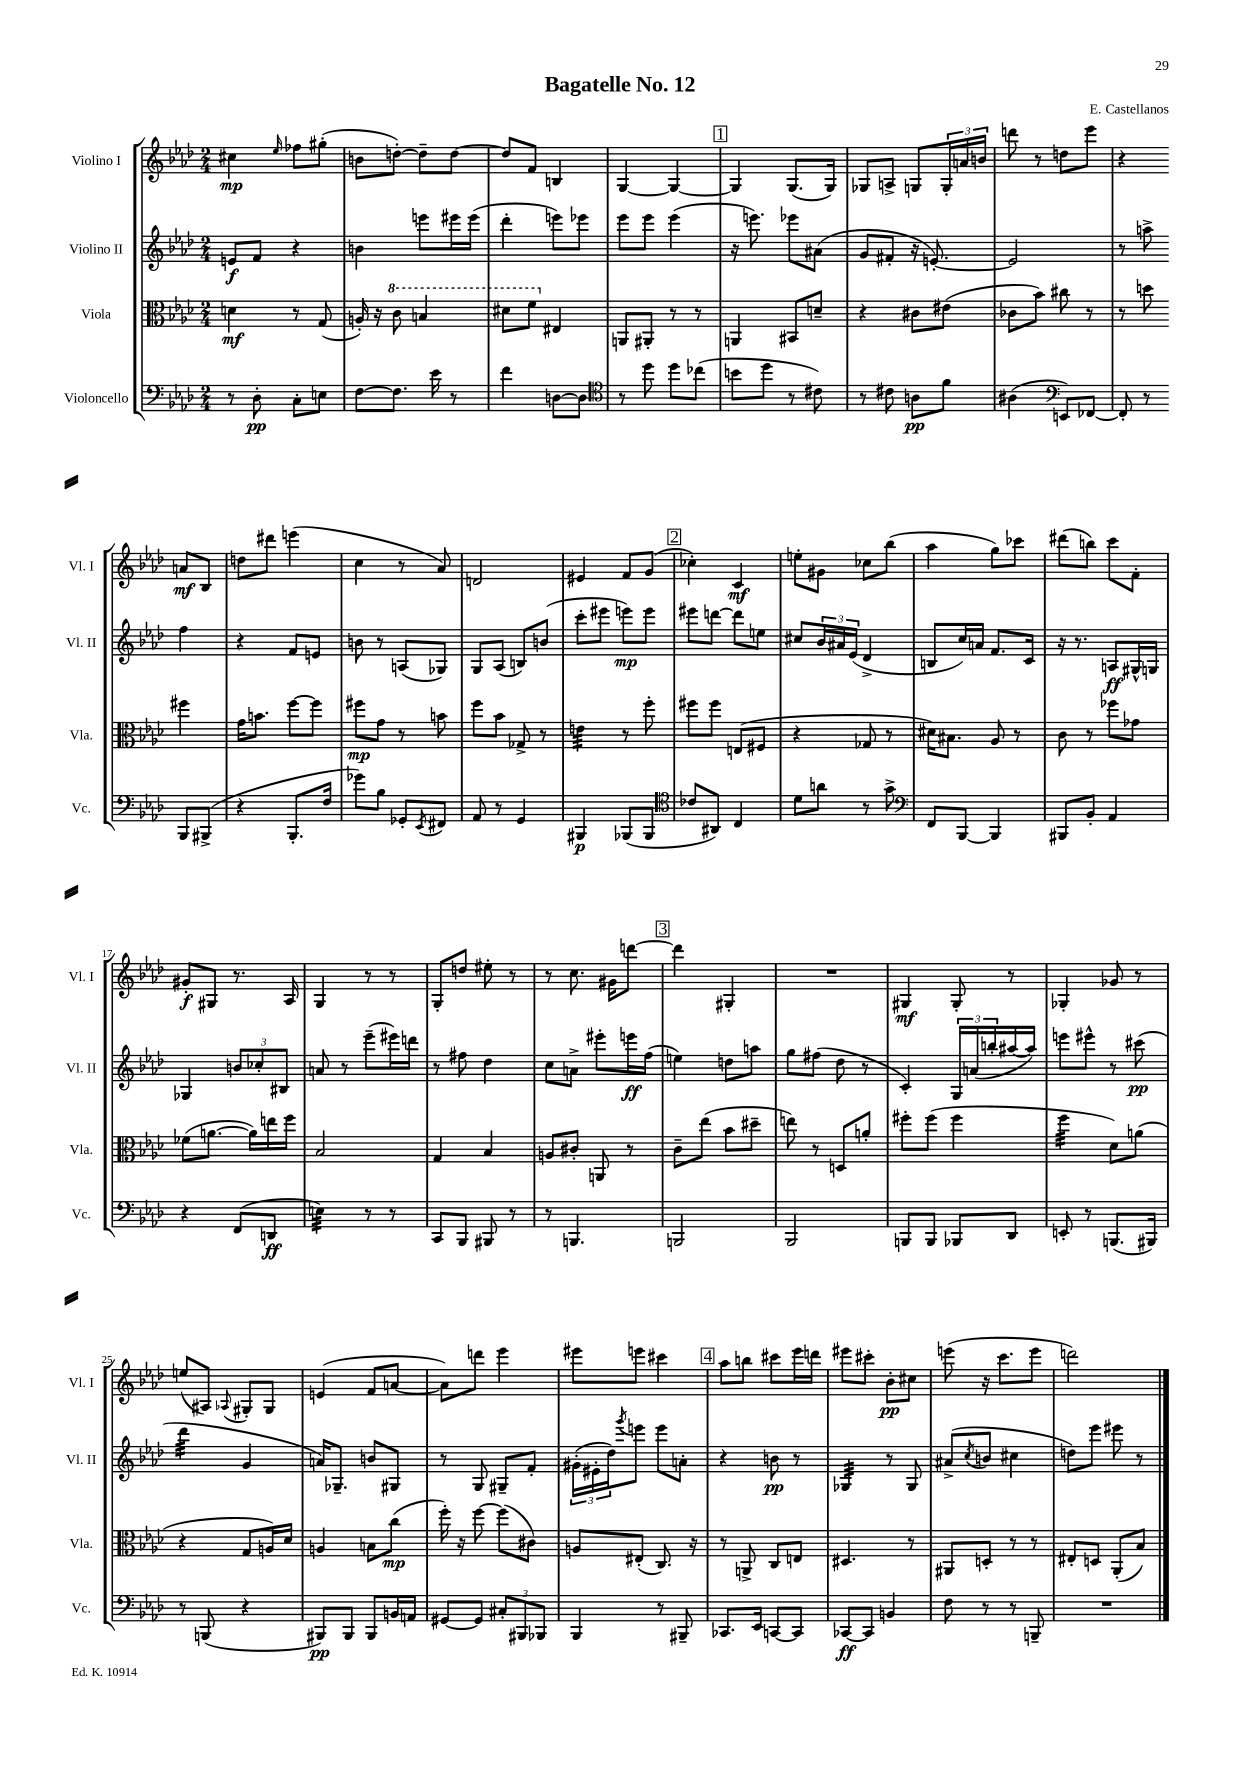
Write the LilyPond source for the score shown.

\header { title = "Bagatelle No. 12" composer = "E. Castellanos" }
<<
\new StaffGroup <<
\new Staff = "s0" \with { instrumentName = "Violino I" shortInstrumentName = "Vl. I" } {
    \clef treble \key aes \major \numericTimeSignature \time 2/4
    cis''4\mp \grace { ees''16 } fes''8 gis''8-.( |
    b'8 d''8~-.) d''8-- d''8~ |
    d''8 f'8 b4 |
    g4~ g4~ |
    \mark \markup { \box "1" } g4 g8.( g16) |
    ges8 a8-> g8 \tuplet 3/2 { g16-. a'16 b'16 } |
    d'''8 r8 d''8 ees'''8 |
    r4 a'8\mf bes8 |
    d''8 dis'''8 e'''4( |
    c''4 r8 aes'8) |
    d'2 |
    eis'4 f'8 g'8( |
    \mark \markup { \box "2" } ces''4-.) c'4\mf |
    e''8-. gis'8 ces''8 bes''8( |
    aes''4 g''8) ces'''8 |
    dis'''8( b''8) c'''8 f'8-. |
    gis'8-.\f gis8 r8. aes16 |
    g4 r8 r8 |
    g8-. d''8 eis''8-. r8 |
    r8 c''8. gis'16 d'''8~ |
    \mark \markup { \box "3" } d'''4 gis4-. |
    R2 |
    gis4\mf gis8-. r8 |
    ges4-. ges'8 r8 |
    e''8( ais8) \appoggiatura { aes8 } gis8-. gis8 |
    e'4( f'8 a'8~ |
    a'8) d'''8 ees'''4 |
    eis'''8 e'''8 cis'''4 |
    \mark \markup { \box "4" } aes''8 b''8 cis'''8 ees'''16 d'''16 |
    eis'''8 cis'''8-. bes'8-.\pp cis''8 |
    e'''8( r16 c'''8. e'''8 |
    d'''2) \bar "|." |
}
\new Staff = "s1" \with { instrumentName = "Violino II" shortInstrumentName = "Vl. II" } {
    \clef treble \key aes \major \numericTimeSignature \time 2/4
    e'8\f f'8 r4 |
    b'4 e'''8 eis'''16 eis'''16( |
    des'''4-. e'''8) ees'''8 |
    ees'''8 ees'''8 ees'''4( |
    \mark \markup { \box "1" } r16 e'''8.) ees'''8 ais'8( |
    g'8 fis'8-. r16 e'8.~-.) |
    e'2 |
    r8 a''8-> f''4 |
    r4 f'8 e'8 |
    b'8 r8 a8( ges8) |
    g8 aes8( b8) b'8( |
    c'''8-. eis'''8 e'''8\mp) e'''8 |
    \mark \markup { \box "2" } eis'''8 d'''8~ d'''8 e''8 |
    cis''8 \tuplet 3/2 { bes'16 ais'16 ees'16( } des'4-> |
    b8 c''16) a'16 f'8. c'16 |
    r16 r8. a8\ff gis16-^ g16 |
    ges4 \tuplet 3/2 { b'8 ces''8-. bis8 } |
    a'8 r8 ees'''8--( eis'''16) d'''16 |
    r8 fis''8 des''4 |
    c''8 a'8-> eis'''8-. e'''16\ff f''16( |
    \mark \markup { \box "3" } e''4) d''8 a''8 |
    g''8 fis''8( des''8 r8 |
    c'4-.) \tuplet 3/2 { g16 a'16( b''16-. } ais''16~ ais''16) |
    e'''8 eis'''8-^ r8 cis'''8\pp( |
    des'''4:32 g'4 |
    a'16) ges8.-- b'8 gis8 |
    r8 g8 gis8-- f'8-. |
    \tuplet 3/2 { gis'16-.( eis'16-. des''16) } \acciaccatura { g'''8 } e'''8 e'''8 a'8-. |
    \mark \markup { \box "4" } r4 b'8\pp r8 |
    ges4:32 r8 ges8 |
    ais'8->( \acciaccatura { c''8 } b'8 cis''4 |
    d''8) ees'''8 eis'''8 r8 \bar "|." |
}
\new Staff = "s2" \with { instrumentName = "Viola" shortInstrumentName = "Vla." } {
    \clef alto \key aes \major \numericTimeSignature \time 2/4
    d'4\mf r8 g8( |
    a16-.) r16 \ottava #1 c''8 b'4 |
    dis''8 f''8 \ottava #0 eis4 |
    a,8 ais,8-. r8 r8 |
    \mark \markup { \box "1" } a,4 bis,8 d'8-- |
    r4 cis'8 eis'8( |
    ces'8 bes'8) cis''8 r8 |
    r8 d''8 fis''4 |
    g'16 b'8. f''8~ f''8 |
    fis''8\mp g'8 r8 b'8 |
    f''8 bes'8 ges8-> r8 |
    e'4:32 r8 f''8-. |
    \mark \markup { \box "2" } fis''8 fis''8 e8( fis8 |
    r4 ges8 r8 |
    dis'16) bis8. aes8 r8 |
    c'8 r8 fes''8 ges'8 |
    fes'8( a'8.~ a'16) e''16 f''16 |
    bes2 |
    g4 bes4 |
    a8 cis'8-. a,8 r8 |
    \mark \markup { \box "3" } c'8-- ees''8( bes'8 dis''8-- |
    e''8) r8 d8 a'8-. |
    fis''8-. fis''8( fis''4 |
    f''4:32 des'8) a'8( |
    r4 g8 a16) des'16 |
    a4 b8 c''8\mp( |
    f''16-.) r16 f''8~ f''8( cis'8) |
    a8 eis8-.( c8.) r16 |
    \mark \markup { \box "4" } r8 a,8-> c8 e8 |
    dis4. r8 |
    ais,8 d8-. r8 r8 |
    eis8-. d8 aes,8-.( bes8) \bar "|." |
}
\new Staff = "s3" \with { instrumentName = "Violoncello" shortInstrumentName = "Vc." } {
    \clef bass \key aes \major \numericTimeSignature \time 2/4
    r8 des8-.\pp c8-. e8 |
    f8~ f8. ees'16 r8 |
    f'4 d8~ d8 |
    \clef tenor r8 des''8 des''8 ces''8( |
    \mark \markup { \box "1" } b'8 des''8 r8 cis'8) |
    r8 cis'8 a8\pp f'8 |
    ais4( \clef bass e,8) fes,8~ |
    fes,8-. r8 bes,,8 bis,,8->( |
    r4 bes,,8.-. f16 |
    ges'8) bes8 ges,8-. \acciaccatura { ees,8 } fis,8 |
    aes,8 r8 g,4 |
    bis,,4\p bes,,8( bes,,8 |
    \mark \markup { \box "2" } \clef tenor ces'8 ais,8) c4 |
    des'8 a'8 r8 g'8-> |
    \clef bass f,8 bes,,8~ bes,,4 |
    bis,,8 bes,8-. aes,4 |
    r4 f,8( d,8\ff |
    e4:32) r8 r8 |
    c,8 bes,,8 bis,,8 r8 |
    r8 b,,4. |
    \mark \markup { \box "3" } b,,2 |
    bes,,2 |
    b,,8 b,,8 bes,,8 des,8 |
    e,8-. r8 b,,8.( bis,,16) |
    r8 b,,8( r4 |
    bis,,8\pp) bis,,8 bis,,8 b,16 a,16 |
    gis,8~ gis,8 \tuplet 3/2 { cis8-. bis,,8 bes,,8 } |
    bes,,4 r8 bis,,8-- |
    \mark \markup { \box "4" } ces,8. ees,16 c,8~ c,8 |
    ces,8~\ff ces,8 b,4 |
    f8 r8 r8 b,,8-- |
    R2 \bar "|." |
}
>>
>>
